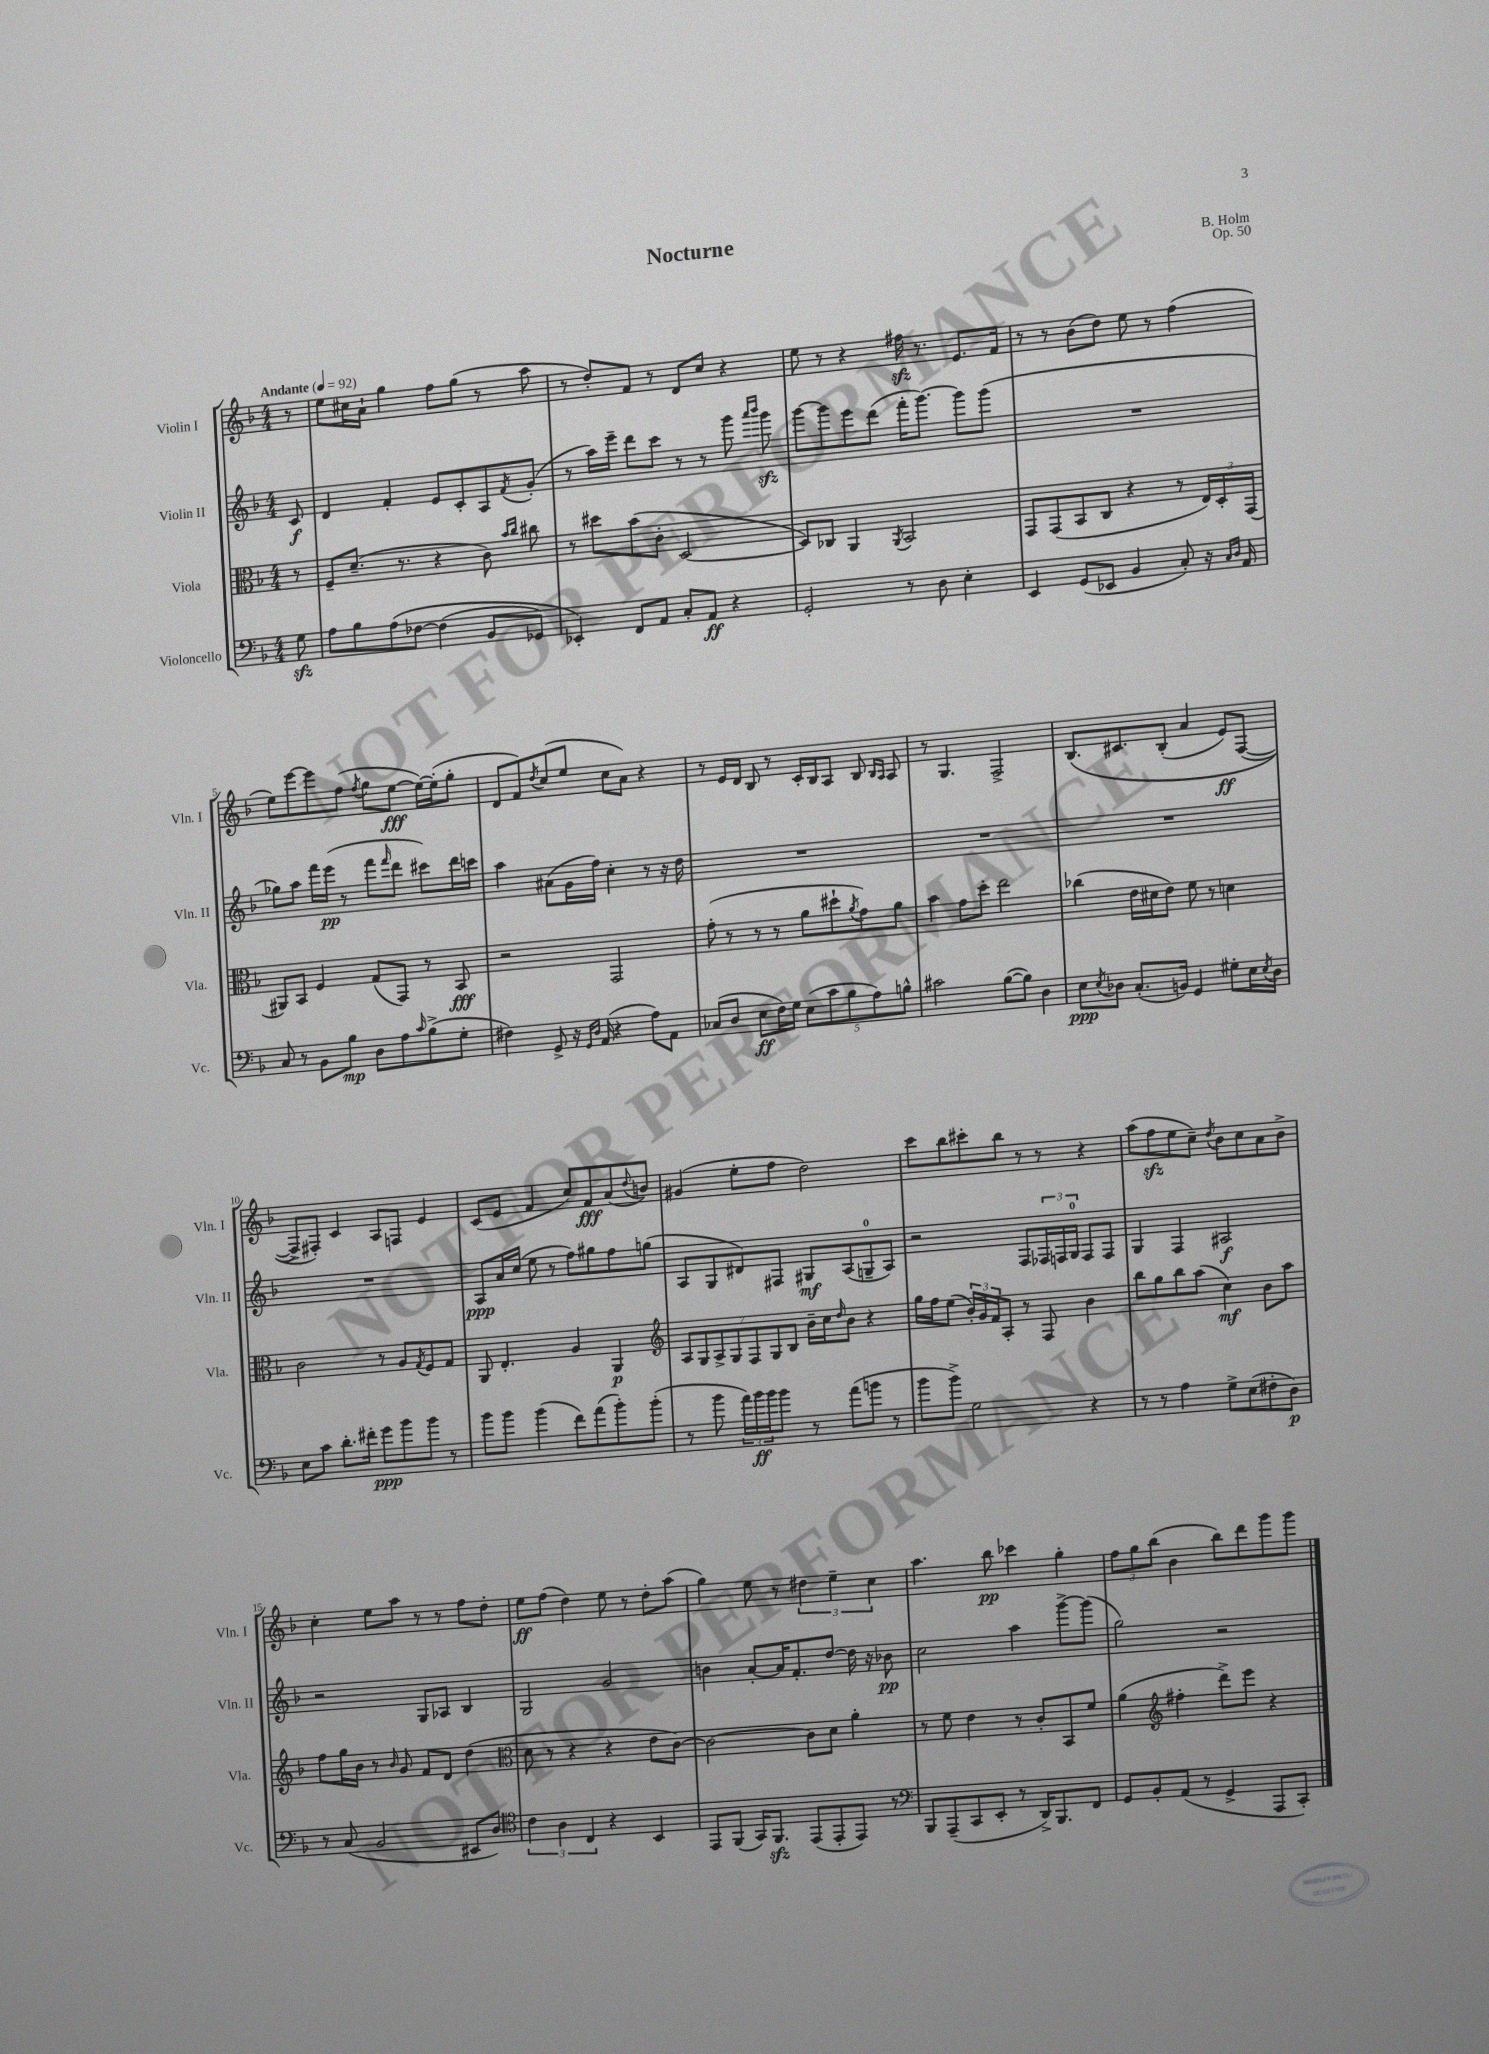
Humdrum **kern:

**kern	**kern	**kern	**kern
*staff4	*staff3	*staff2	*staff1
*clefF4	*clefC3	*clefG2	*clefG2
*k[b-]	*k[b-]	*k[b-]	*k[b-]
*M4/4	*M4/4	*M4/4	*M4/4
*MM92	*MM92	*MM92	*MM92
8G\	8r	8c/	8r
=	=	=	=
8A\L	8F~/L	4d/	8ee\L
8B-\	(8.d~/J	.	16cc#\L
.	.	.	16a`\JJ
&(8A\	.	4f'/	4gg\
.	8.r	.	.
[8F-\J	.	.	.
(4F-\]	4r	8e/L	8ff\L
.	.	8c'/	(8gg\J
8BB-/L	8c\)	8A/	8r
.	16qqb-/LL	.	.
.	16qqcc/JJ	8qf/	.
8GG-/J)	8cc#\	(8g'/J	8aa\
=	=	=	=
4EE-'/&)	8r	8r	8r
.	8dd#\L	16aa\LL)	8dd'/L)
.	.	16eee~\JJ	.
8FF/L	(8b-\	8ddd\L	8f/J
8AA/J	8c'\J	8ccc\J	8r
8C'/L	[2D/	8r	8d/L
8AA/J	.	8r	8cc/J
4r	.	8ggg\	4r
.	.	16qqaaa/LL	.
.	.	16qqbbb-/JJ	.
.	.	8ggg\	.
=	=	=	=
2GG'/	8D/]L)	[8ggg\L	8ee\
.	8C-/J	8ggg\]	8r
.	4AA/	8eee\	4r
.	.	(8ddd\J	.
.	8qAA/	.	.
8r	2BB-/	16fff'\LK	16ff#\
.	.	[8.ggg\J)	8.r
8D\	.	.	.
4E'\	.	8ggg\]L	8.e/L
.	.	(8ggg\J	.
.	.	.	16f/Jk
=	=	=	=
4EE/	8GG/L	1r	8r
.	(8GG/	.	8r
(8GG/L	8BB-/	.	(8b-\L
8EE-/J	8C/J	.	8dd\J)
4BB-/	4r	.	8ee\
.	.	.	8r
8C'/)	8r	.	(4ff\
16r	24E/LL)	.	.
.	24D'/	.	.
16qqC/LL	.	.	.
16qqD/JJ	.	.	.
16AA/	.	.	.
.	(24GG/JJ	.	.
=	=	=	=
8C/	8AA#/L)	8gg-\L)	8ee\L)
8r	8BB-/J	8aa\J	[8eee\
8BB-\L	4F/	16fff\LL	8eee\]
.	.	(16eee\JJ	.
8B-\J	.	8r	(8ff\J
.	.	.	8qff/
8D\L	(8G/L	8fff\L	8gg\L
.	.	16qqfff/	.
8A\	8GG/J)	8ddd\J	[8ee\J
16qqc/	.	.	.
(8B-^\	8r	8ccc#\L)	16ee\_LL)
.	.	.	(16ee'\]J
8G'\J	8BB-/	16ddd\L	8gg'\J
.	.	16ccc\JJ	.
=	=	=	=
4F#\)	2r	4aa\	8d/L
.	.	.	8f/)
.	.	.	8qdd/
8GG^/	.	(8a#\L	(8cc/
16r	.	16g\L	8ee/J
16qqGG/LL	.	.	.
16qqD/JJ	.	.	.
(16AA/	.	16ff\JJ)	.
4r	2GG/	4cc'\	8cc\L
.	.	.	8a\J)
8A\L)	.	8r	4r
8AA\J	.	16r	.
.	.	16dd\	.
=	=	=	=
(8C-/L	(8g'\	1r	8r
8D/J	8r	.	16e/LL
.	.	.	16d/JJ
8E\L	8r	.	8B-/
16F\L)	8r	.	8r
16G\JJ	.	.	.
(10E\L	8a\L	.	16c'/LL
.	.	.	16B-/J
10c\	.	.	.
.	8dd#`\	.	8A/J
10B-\	.	.	.
.	8qa/	.	.
.	8g\)	.	8B-/
10A\)	.	.	.
.	.	.	16qqB-/LL
.	.	.	16qqA/JJ
.	8a\J	.	8A/
10B^^\J	.	.	.
=	=	=	=
2c#\	4b-\	1r	8r
.	.	.	4.G/
.	8g\L	.	.
.	8dd'\J	.	.
([8B-\L	2ee\	.	2F^/
8B-\]J)	.	.	.
4D\	.	.	.
=	=	=	=
8E\L	(4cc-\	1r	&(8.B-/L
8qE/	.	.	.
8D-\J	.	.	.
.	.	.	8.c#/
(8.C'/L	16e\LL	.	.
.	16d#\J	.	.
.	8e\J)	.	(8B-'/J
16BB/Jk)	.	.	.
4GG/	8f\	.	4a/
.	8r	.	.
8G#'\L	4d\	.	8e/L)
16E\L	.	.	([8F/J
8qE/	.	.	.
16D-\JJ	.	.	.
=	=	=	=
8E\L	2c\	1r	8F^/]L&)
8c\J	.	.	8F#'/J)
8.d'\L	.	.	4c/
16f#'\Jk	.	.	.
8g\L	8r	.	8A/L
8b-\	8A/L	.	8F/J
.	8qG/	.	.
8b-\J	8F/	.	4e/
8r	8G/J	.	.
=	=	=	=
8b-\L	8AA/	8A/L	(8c/L
8b-\J	4.E'/	16a/L	8e/J
.	.	(16cc/JJ	.
(4b-\	.	8ee\	4f/
.	.	8r	.
8f\L)	4A/	8ff\L)	8cc/L)
(8a\	.	8gg#\	8f/
8b-'\)	4AA/	8ff\	(8a/
.	.	.	8qqdd/
(8b-'\J	.	(8gg\J	8b/J)
=	=	=	=
*	*clefG2	*	*
8r	14A/L	8A/L	(4g#/
.	14G/	.	.
8b-\	.	8G/	.
.	14A^/	.	.
.	14G/	.	.
24a\LL)	.	8d#/)	8ee'\L
.	14F/	.	.
24b-\	.	.	.
24b-\J	.	.	.
.	14G/	.	.
8b-\J	.	8F#/J	8ff\J
.	14B-/J	.	.
8r	16b-~\LL	8G#/L	2dd\)
.	16cc\J	.	.
.	16qqdd/	.	.
(8a\L	8b-\J	(8A/	.
8b\J	4r	8G~/	.
8r	.	8A/J)	.
=	=	=	=
8b-\L	16gg\LL	2r	8ccc\L
.	16ff\J	.	.
8b-^\J)	(8ee\J	.	8bb-\
2G\	24b-'/LL)	.	8ccc#'\
.	24g/	.	.
.	24f/J	.	.
.	8A'/J	.	8bb-\J
.	8r	8F/L	8r
.	8F/	24F-/L	8r
.	.	24F/	.
.	.	24G/JJ	.
4r	4b-\	8F/L	4r
.	.	8F/J	.
=	=	=	=
8r	8bb-\L	4G/	(8aa\L
8r	8gg\	.	8ff\
4A\	8bb-\	4F/	8ee\
.	(8aa\J	.	8cc~\J)
.	.	.	8qdd/
8G^\L	4cc\)	2A#/	8b-\L
(8E\	.	.	8cc\
8F#'\	8b-\L	.	8a\
8D\J)	8aa\J	.	8b-^\J
=	=	=	=
8r	8ff\L	2r	4cc'\
(8C/	16gg\L	.	.
.	16b-\JJ	.	.
2BB-/	8r	.	8ee\L
.	16qqb-/	.	.
.	8g/	.	8aa\J
.	8f/L	8G/L	8r
.	8d/J	8A-/J	8r
8EE#/L	(4dd\	4B-/	8ff\L
8D/J)	.	.	8dd'\J
=	=	=	=
*clefC4	*clefC3	*	*
6c\	8d\	2G/	8ee\L
.	8r	.	(8ff\J
6A\	.	.	.
.	4r	.	4dd\)
6C/	.	.	.
4r	4r	2g/	8ee\
.	.	.	8r
4BB-/	8e\L	.	8dd'\L
.	[8c\J)	.	(8aa\J
=	=	=	=
8EE/L	2c\_	4b\	4gg\)
(8FF/J	.	.	.
16GG/LK)	.	[8a'/L	8ee\
8.FF/J	.	.	.
.	.	16a/]K	8r
.	.	8.f'/	.
(8EE/L	8c\]L	.	6dd#\
8EE'/	8d\J	[8dd/J	.
.	.	.	6ee~\
8EE/J)	4a'\	16dd\]	.
.	.	16r	.
.	.	.	6cc\
8r	.	8b-\	.
=	=	=	=
*clefF4	*	*	*
8BBB-/L	8r	2cc\	4.aa\
(8AAA~/	8f\	.	.
8CC/	4e\	.	.
8EE'/J	.	.	8bb-\
8r	8r	4aa\	4ccc-\
16DD^/LK)	8c'/L	.	.
8.BBB-/	.	.	.
.	8BB-/	[8ggg^\L	4gg'\
8FF/J	8f/J	(8ggg\]J	.
=	=	=	=
8GG/L	(4a\	2gg\)	12ff\L
.	.	.	12gg\
8BB-'/	.	.	.
.	.	.	(12bb-\J
*	*clefG2	*	*
(8AA/J	4ff#'\	.	4b-\
8r	.	.	.
4GG^/	8ddd^\L)	2r	8bb-\L)
.	8eee\J	.	8ddd\
8AAA/L	4r	.	8ggg\
8CC'/J)	.	.	8ggg\J
==	==	==	==
*-	*-	*-	*-
